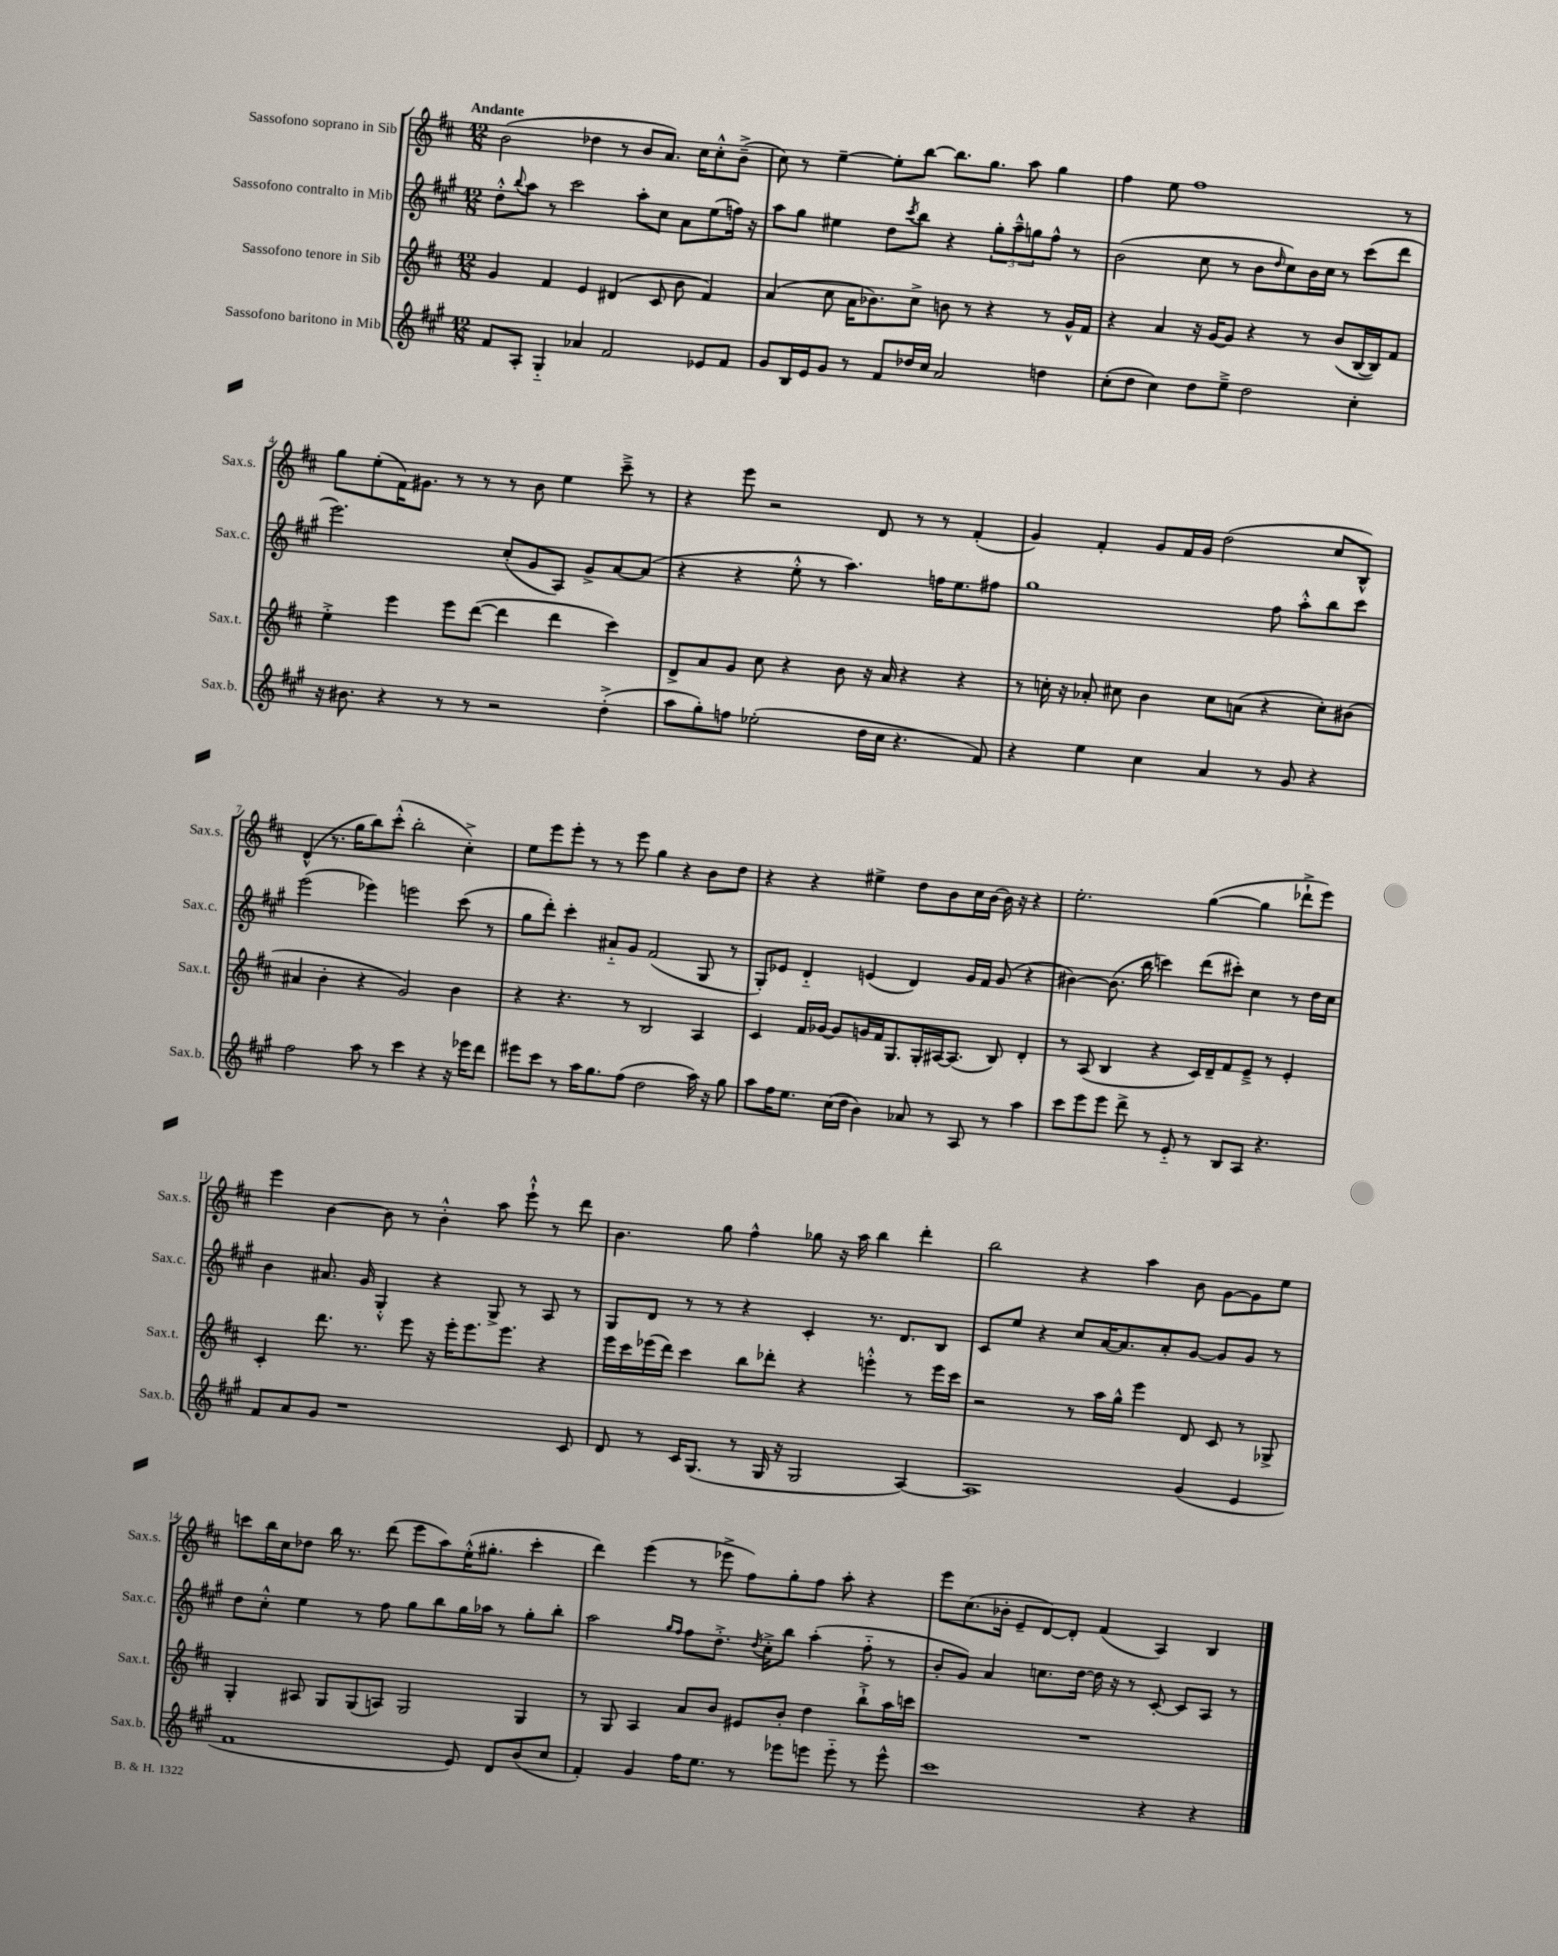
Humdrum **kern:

**kern	**kern	**kern	**kern
*part4	*part3	*part2	*part1
*staff4	*staff3	*staff2	*staff1
*I"Sassofono baritono in Mib	*I"Sassofono tenore in Sib	*I"Sassofono contralto in Mib	*I"Sassofono soprano in Sib
*I'Sax.b.	*I'Sax.t.	*I'Sax.c.	*I'Sax.s.
*clefG2	*clefG2	*clefG2	*clefG2
*k[f#c#g#]	*k[f#c#]	*k[f#c#g#]	*k[f#c#]
*M12/8	*M12/8	*M12/8	*M12/8
=1	=1	=1	=1
!	!	!	!LO:TX:a:B:t=Andante
8f#/L	4g/	8dd'^^\L	(2b\
.	.	8qqbb/	.
8A'/J	.	8aa\J	.
4G#/	4f#/	8r	.
.	.	2ccc#\	.
4a-X/	4e/	.	4dd-X\
2f#/	(4d#X/	.	8r
.	.	8aa'\L	8b/L
.	8c#/	8cc#\J	8.a/J)
.	8b\	8a\L	.
.	.	.	16cc#\KL
8e-X/L	4f#/)	(8ee\	8cc#'^^\
8f#/J	.	16ffn\Jk)	(8b~^\J
.	.	16r	.
=2	=2	=2	=2
8g#/L	(4a/	8aa\L	8cc#\)
16B/L	.	8gg#\J	8r
16e/J	.	.	.
8g#/J	8cc#\	4ee#X\	[4ee~\
8r	16a\KL	.	.
.	8.b-X\)	.	.
8f#/L	.	8dd\L	8ee'\L]
.	.	8qccc#/	.
16dd-X/L	8cc#^\J	8bb\J	[8bb\J
16cc#/JJ	.	.	.
2a/	8bn\	4r	8.bb\L]
.	8r	.	.
.	.	.	8.gg\J
.	4r	12gg#'\L	.
.	.	12aa~^^\	.
.	.	.	8aa\
.	.	12ggn\	.
4ddn\	8r	8ff#^^\J	4gg\
.	16g^^/LL	8r	.
.	16f#/JJ	.	.
=3	=3	=3	=3
(8cc#'\L	4r	(2b\	4ff#\
8dd\J	.	.	.
4cc#\)	4a/	.	8ee\
.	.	.	1ff#
8dd\L	16r	8cc#\	.
.	[16g/KL	.	.
8ee~^\J	8g/J]	8r	.
2dd\	4r	8b\L	.
.	.	16qqdd/	.
.	.	8cc#\)	.
.	8r	16b\L	.
.	.	16cc#\JJ	.
.	(8b/L	8r	.
4cc#'\	[16B/L	(8ccc#\L	.
.	16B/J])	.	.
.	8f#/J	8ddd\J	8r
!!LO:LB:g=z
=4	=4	=4	=4
16r	4ee'^\	2.eee\)	8gg\L
8.b#X\	.	.	.
.	.	.	(8ee'\
4r	4eee\	.	16f#\K)
.	.	.	8.g#X\J
8r	8eee\L	.	8r
8r	([8ddd\J	.	8r
2r	4ddd\]	(8cc#'/L	8r
.	.	8g#/	8b\
.	4ddd\	8A/J)	4ee\
.	.	8g#^/L	.
(4dd'^\	4ccc#\)	[8a/	8ccc#~^\
.	.	(8a/J]	8r
=5	=5	=5	=5
8aa\L	8d^/L	4r	4r
8gg#'\)	8a/	.	.
8ffn\J	8g/J	4r	8eee\
(2ee-X'\	8cc#\	.	2r
.	4r	8ee'^^\	.
.	.	8r	.
.	8b\	4.aa\)	.
16dd\LL	16r	.	8d/
16cc#\JJ	16a/	.	.
4.r	4r	.	8r
.	.	16ffn\KL	8r
.	.	8.ee\	.
.	4r	.	(4f#'/
8f#/)	.	8ff#X\J	.
=6	=6	=6	=6
4r	8r	1gg#	4g/)
.	16ccn'\	.	.
.	16r	.	.
4ee\	8a-X'/	.	4f#'/
.	8cc#X\	.	.
4cc#\	4b\	.	8g/L
.	.	.	16f#/L
.	.	.	16g/JJ
4a/	8cc#\L	.	(2dd\
.	(8an\J	.	.
8r	4r	8ff#\	.
8g#/	.	8aa'^^\L	.
4r	8cc#'\L)	8bb\	8cc#/L
.	(8b#X\J	8ccc#\J	8B^^/J)
!!LO:LB:g=z
=7	=7	=7	=7
2ff#\	4a#X/	(2eee\	(4d^^/
.	4b'\	.	8.r
.	.	.	16gg\KL
8aa\	4r	4eee-X\)	8bb\)
8r	.	.	(8ccc#'^^\J
4ccc#\	2g/)	2eeen\	2bb'\
4r	.	.	.
16r	4b\	(8ccc#\	4cc#'^\)
16eee-X\KL	.	.	.
8ddd\J	.	8r	.
=8	=8	=8	=8
8eee#X\L	4r	8gg#\L	8ee\L
8ccc#\J	.	8ddd'\J)	8eee\
8r	4.r	4ccc#'\	8eee'\J
16aa\KL	.	.	8r
8.gg#\	.	.	.
.	.	8a#X/L	8r
(8ff#\J	8r	8g#/J	8eee\
2dd\	2B/	(2f#/	4gg\
.	.	.	4r
16aa\)	4A/	8G#/	8b\L
16r	.	.	.
8gg#\	.	8r	8dd\J
=9	=9	=9	=9
8aa\L	4c#/	8G#'/L)	4r
16ff#\K	.	8e-X/J	.
8.ee\J	.	.	.
.	16f#/LL	4d/	4r
.	[16g-X/JJ	.	.
(16cc#\LL	8g-/L]	.	.
16dd\JJ	.	.	.
4b\)	16gn/L	(4en/	4ee#X^\
.	16f#/J	.	.
.	8.G/	.	.
8a-X/	.	4d/)	8dd\L
.	16G'/L	.	.
8r	[16A#X/J	.	8b\
.	(8.A#/J]	.	.
8A/	.	16g#/LL	16cc#\L
.	.	16f#/JJ	[16b\JJ
8r	8B/)	(8g#/	16b\]
.	.	.	16r
4aa\	4d'/	4r	4r
=10	=10	=10	=10
8ccc#\L	8r	[4b#X\)	2.ee'\
8eee\	(8A/	.	.
8eee\J	4B/	(8.b#\]	.
8ddd^\	.	.	.
.	.	16bb\	.
8r	4r	4cccn\)	.
8e/	.	.	.
8r	16c#/LL)	(8ddd\L	([4gg\
.	16d~/J	.	.
8B/L	8f#/	8ccc#X'\J)	.
8A/J	8e~^/J	4cc#\	4gg\]
4.r	8r	.	.
.	4e'/	8r	8ddd-X`^\L
.	.	16dd\LL	8eee\J)
.	.	16cc#\JJ	.
!!LO:LB:g=z
=11	=11	=11	=11
8f#/L	4c#'/	4b\	4eee\
8a/	.	.	.
8g#/J	8.ddd\	8.a#X/	[4b\
1r	.	.	.
.	8.r	16g#/	.
.	.	4G#'^^/	8b\]
.	8eee\	.	8r
.	16r	4r	4b'^^\
.	16eee'\KL	.	.
.	8.eee\	.	.
.	.	8G#^/	8aa\
.	8.eee\J	.	.
.	.	8r	8eee`^^\
.	4r	8A/	8r
8c#/	.	8r	8ddd\
=12	=12	=12	=12
8d/	16eee\LL	8G#/L	4.b\
.	16ccc#\	.	.
8r	(16eee-X\	8d/J	.
.	16ddd\JJ)	.	.
16c#/KL	4ccc#\	8r	.
(8.G#/J	.	.	.
.	.	8r	8gg\
8r	8bb\L	4r	4ff#^^\
16G#/	8ddd-X'\J	.	.
16r	.	.	.
2G#/	4r	4c#'/	8gg-X\
.	.	.	16r
.	.	.	16aa\
.	4eeen'^^\	8.r	4bb\
.	.	8.d/L	.
[4A/)	8r	.	4ddd'\
.	16eee\LL	8B/J	.
.	16ccc#\JJ	.	.
=13	=13	=13	=13
1A]	2r	8c#/L	2bb\
.	.	8ee/J	.
.	.	4r	.
.	8r	8cc#/L	4r
.	16aa\LL	[16a/K	.
.	16gg^^\JJ	8.a/]	.
.	4eee\	.	4aa\
.	.	8a'/	.
(4g#/	8d/	[8g#/J	8b\
.	8c#/	8g#/L]	[8g\L
4e/	8r	8g#/J	8g\]
.	8G-X^/	8r	8ee\J
!!LO:LB:g=z
=14	=14	=14	=14
1f#	4G'/	8dd\L	8cccn\L
.	.	8cc#'^^\J	16bb\L
.	.	.	16cc#\J
.	8A#X/	4ee\	8dd-X\J
.	8G/L	.	16bb\
.	.	.	8.r
.	(8G/	8r	.
.	8An/J)	8ff#\	(8ddd\
.	2G/	8gg#\L	8eee\L
.	.	8bb\	8aa\)
8e/)	.	16gg#\L	(16ee'^^\K
.	.	16aa-X\JJ	8.gg#X'\J
8d/L	.	8r	.
(8b/	4G/	8gg#'\L	4ccc'\
8cc#/J	.	8bb'\J	.
=15	=15	=15	=15
4f#'/)	8r	2aa\	4ddd\)
.	8G/	.	.
4g#/	4A/	.	(4eee\
.	.	16qqgg#/LL	.
.	.	16qqff#/JJ	.
16ff#\KL	8a/L	8ff#\L	8r
8.ee\J	.	.	.
.	8b/J	8.dd'^\J	8eee-X^\
8r	8e#X/L	.	8ff#\L)
.	.	8qdd/	.
.	.	16cc#'^\KL	.
8eee-X\L	8b'/J	8bb\J	8gg'\
8eeen\J	4dd\	(4aa'\	8ff#\J
8eee\	.	.	8aa'\
8r	8bb`^\L	8ff#\	4r
8eee^^\	16aa\L	8r	.
.	16cccn\JJ	.	.
=16	=16	=16	=16
1ccc#	1.r	8b'/L	8eee\L
.	.	8g#/J)	(8.cc#\
.	.	4a/	.
.	.	.	16b-X'\Jk
.	.	.	8e~/L
.	.	8.ccn\L	[8d/)
.	.	.	8d'/J]
.	.	[16dd\Jk	.
.	.	16dd\]	(4f#/
.	.	16r	.
.	.	8r	.
4r	.	[8c#'/	4A/)
.	.	8c#/L]	.
4r	.	8A/J	4B/
.	.	8r	.
==	==	==	==
*-	*-	*-	*-
